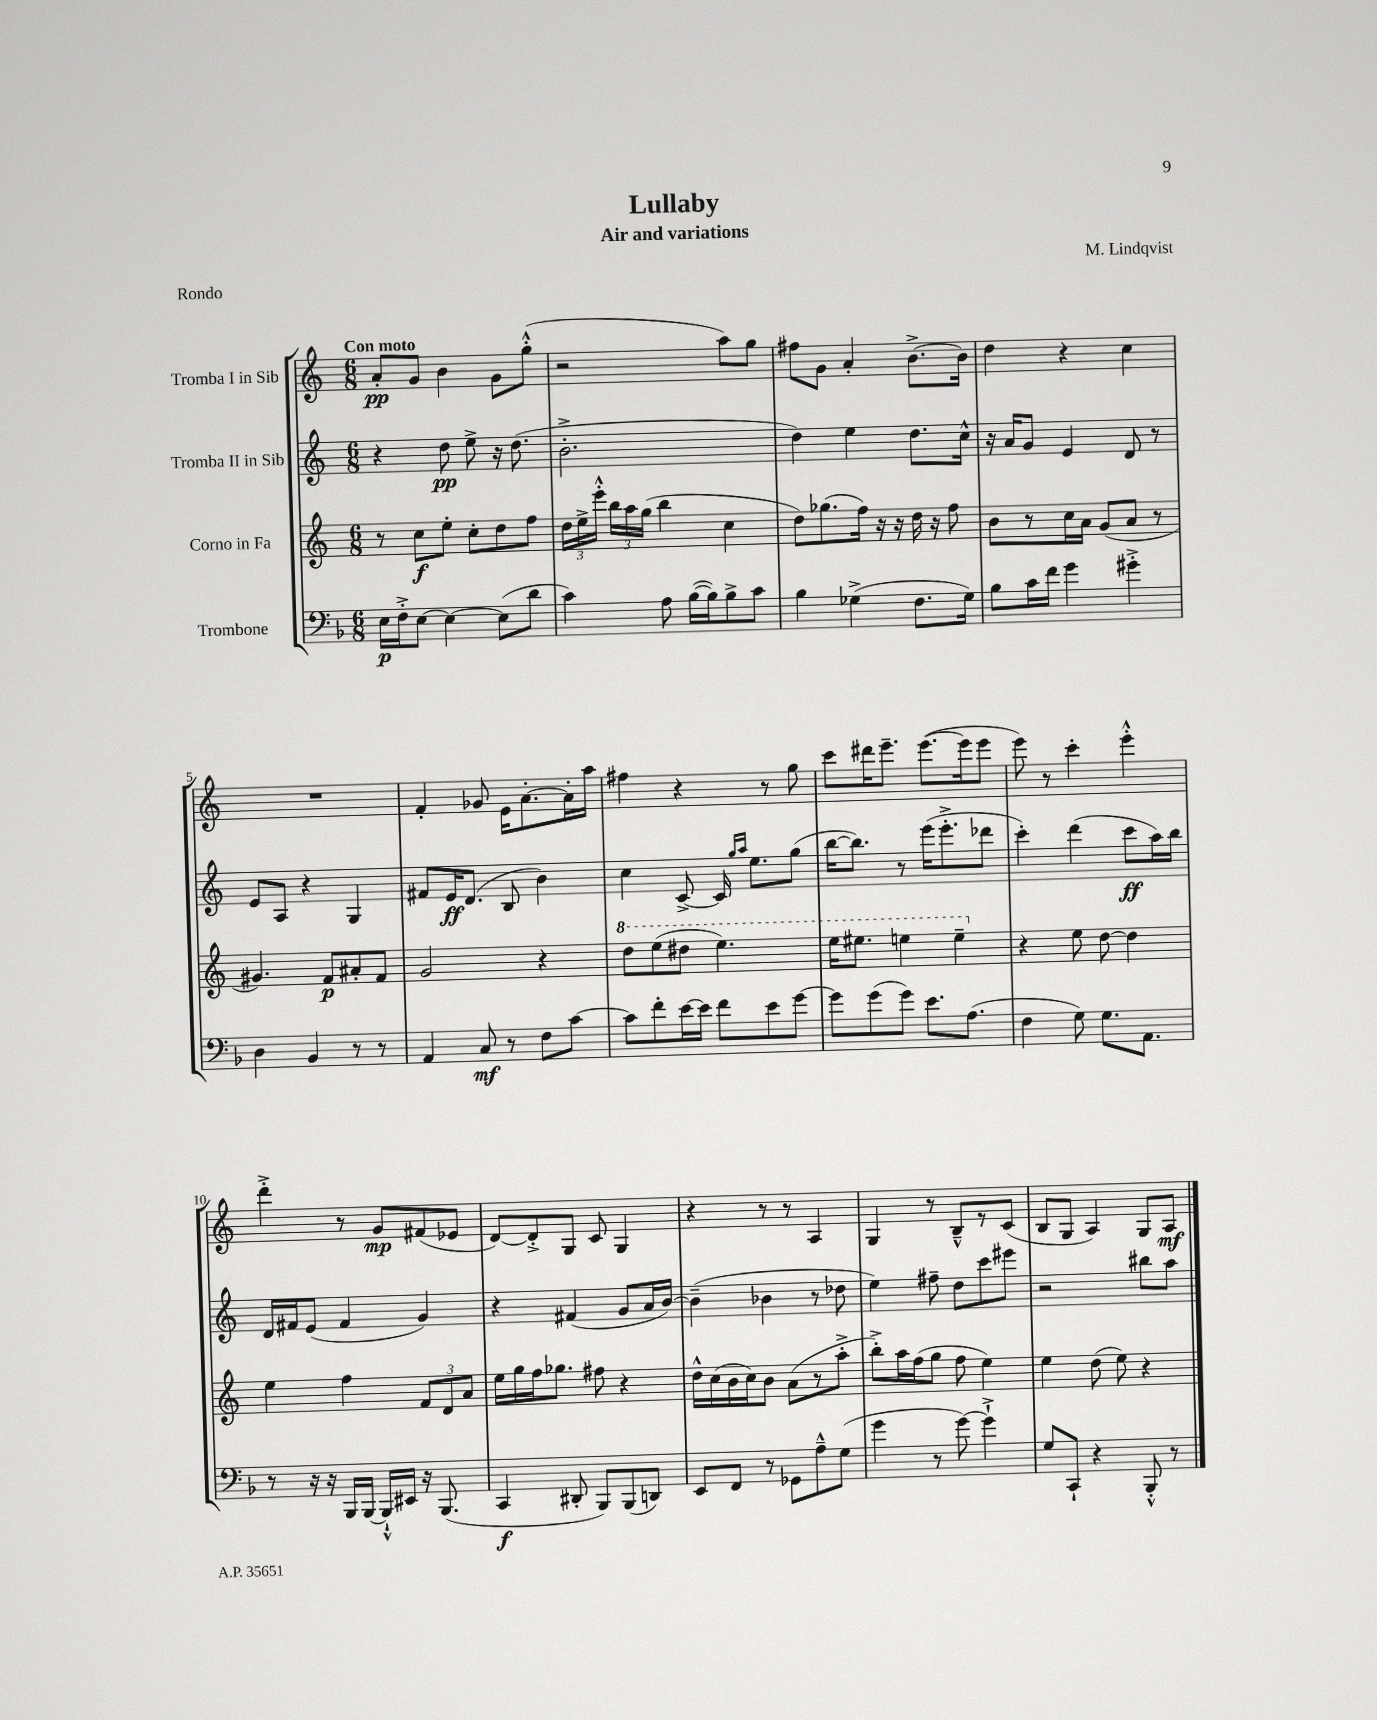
\header { title = "Lullaby" composer = "M. Lindqvist" subtitle = "Air and variations" piece = "Rondo" }
<<
\new StaffGroup <<
\new Staff = "s0" \with { instrumentName = "Tromba I in Sib" } {
    \clef treble \key c \major \numericTimeSignature \time 6/8 \tempo "Con moto"
    \autoBeamOff a'8[-.\pp g'8] b'4 g'8[ g''8]-.-^( |
    r2 a''8[) g''8] |
    fis''8[ g'8] a'4-. b'8.[~-> b'16] |
    d''4 r4 c''4 |
    R2. |
    f'4-. ges'8 e'16[ a'8.~-. a'16-. a''16] |
    fis''4 r4 r8 g''8 |
    c'''8[ dis'''16 e'''8.]-- e'''8.[~( e'''16 e'''8] |
    e'''8) r8 c'''4-. e'''4-.-^ |
    d'''4-.-> r8 g'8[\mp fis'8( ees'8] |
    d'8[~) d'8-.-> g8] c'8 g4 |
    r4 r8 r8 a4 |
    g4 r8 b8[---^ r8 c'8]( |
    b8[ g8] a4) g8[ a8]\mf \bar "|." |
}
\new Staff = "s1" \with { instrumentName = "Tromba II in Sib" } {
    \clef treble \key c \major \numericTimeSignature \time 6/8
    \autoBeamOff r4 d''8\pp e''8-> r16 d''8.( |
    b'2.-.-> |
    d''4) e''4 d''8.[ c''16]-^ |
    r16 a'16[ g'8] e'4 d'8 r8 |
    e'8[ a8] r4 g4 |
    fis'8[ e'16\ff d'8.]( b8 b'4) |
    c''4 c'8~-> c'16 \grace { g''16[ a''16] } e''8.[ g''8]( |
    b''16[~ b''8.]) r8 e'''16[( e'''8.-.-> des'''8] |
    c'''4-.) d'''4( c'''8[\ff a''16) b''16] |
    d'16[ fis'16 e'8]( fis'4 g'4) |
    r4 fis'4( g'8[ a'16 b'16]~) |
    b'4--( bes'4 r8 des''8 |
    e''4) fis''8-- d''8[ c'''8 eis'''8] |
    r2 bis''8[ a''8] \bar "|." |
}
\new Staff = "s2" \with { instrumentName = "Corno in Fa" } {
    \clef treble \key c \major \numericTimeSignature \time 6/8
    \autoBeamOff r8 c''8[\f e''8]-. c''8[-. d''8 f''8] |
    \tuplet 3/2 { d''16[ e''16-> e'''16]-.-^ } \tuplet 3/2 { b''16[ a''16 g''16]( } b''4 c''4 |
    d''8[) ges''8.( f''16]) r16 r16 d''16 r16 f''8 |
    b'8[ r8 c''16 a'16] g'8[( a'8] r8 |
    gis'4.) f'8[\p ais'8-. f'8] |
    g'2 r4 |
    \ottava #1 d'''8[ e'''8( dis'''8] e'''4.) |
    e'''16[ eis'''8.] e'''4 e'''4-- \ottava #0 |
    r4 e''8 d''8~ d''4 |
    e''4 f''4 \tuplet 3/2 { f'8[ d'8 a'8] } |
    e''16[ g''16 f''16 ges''8.] fis''8 r4 |
    d''16[-^ c''16( b'16 c''16) b'8] a'8[( r8 a''8]-.-> |
    b''8[-.->) a''16 f''16( g''8] f''8 e''4) |
    e''4 d''8( e''8) r4 \bar "|." |
}
\new Staff = "s3" \with { instrumentName = "Trombone" } {
    \clef bass \key f \major \numericTimeSignature \time 6/8
    \autoBeamOff e16[\p f16-.-> e8]~ e4~ e8[( d'8] |
    c'4) a8 bes16[~( bes16) bes8-> c'8] |
    bes4 ges4->( f8.[ ges16]) |
    bes8[ c'16 f'16] g'4 gis'4-.-> |
    d4 bes,4 r8 r8 |
    a,4 c8\mf r8 f8[ c'8]~ |
    c'8[ f'8-. e'16~ e'16] f'8[ e'8 g'8]~ |
    g'8[ g'8( g'8]) e'8.[ a8.]( |
    f4 g8) g8.[ a,8.] |
    r8 r16 r16 bes,,16[ bes,,16]~ bes,,16[-!-^ eis,16] r16 bes,,8.( |
    c,4\f dis,8-. bes,,8[) bes,,8( d,8]) |
    e,8[ f,8] r8 ges,8[ a8---^ g8]( |
    g'4 r8 g'8~) g'4-!-> |
    g8[ c,8]-! r4 bes,,8-.-^ r8 \bar "|." |
}
>>
>>
